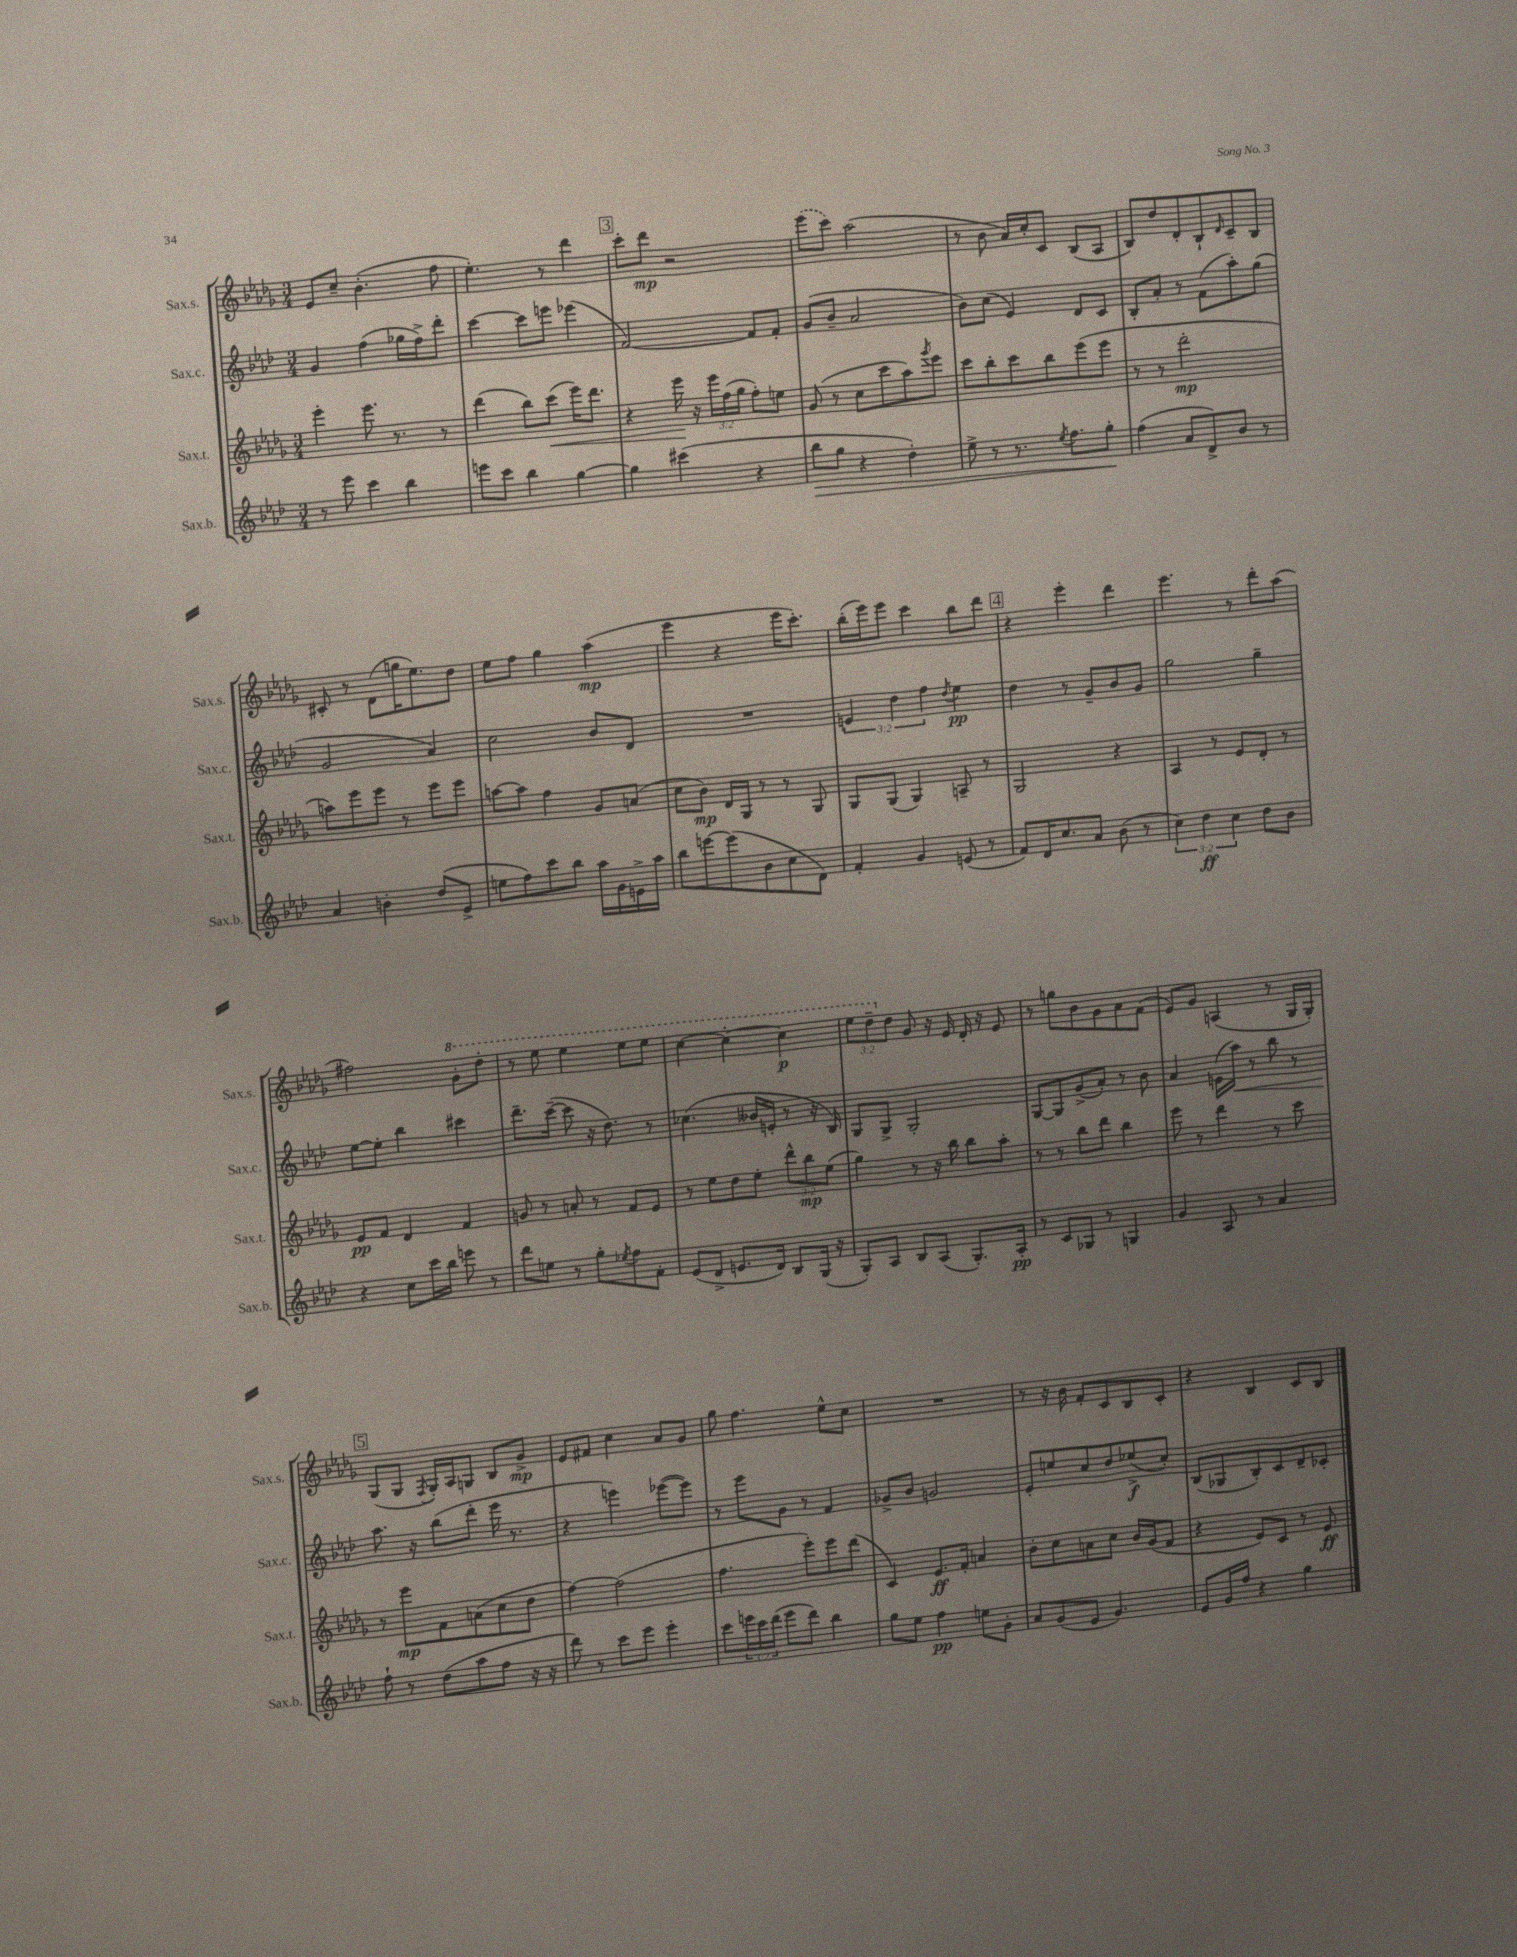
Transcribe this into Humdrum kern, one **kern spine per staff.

**kern	**kern	**kern	**kern
*staff4	*staff3	*staff2	*staff1
*clefG2	*clefG2	*clefG2	*clefG2
*k[b-e-a-d-]	*k[b-e-a-d-g-]	*k[b-e-a-d-]	*k[b-e-a-d-g-]
*M3/4	*M3/4	*M3/4	*M3/4
8r	4eee-'\	4g/	8e-/L
8eee-\	.	.	8cc~/J
4ccc\	8.eee-\	(4ff\	(4.b-'\
.	8.r	.	.
4bb-\	.	16gg-\LL	.
.	.	16ff^\J)	.
.	8r	8ddd-'\J	8ff\
=	=	=	=
8eee\L	(4ddd-\	[4ccc\	4.ee-'\)
8ccc\J	.	.	.
4bb-\	8bb-\L)	8ccc\]L	.
.	(8ccc\J	8eee\J	8r
[4gg\	16eee-\LK)	(4eee-\	4ddd-\
.	8.ddd-\J	.	.
=	=	=	=
4gg\]	4r	[2f/)	8ccc'\L
.	.	.	8ddd-\J
(4ccc#\	16eee-\	.	2r
.	16r	.	.
.	24eee-\LL	.	.
.	(24ff\	.	.
.	24gg-\JJ	.	.
4r	8ff'\L)	8f/]L	.
.	8ee\J	8f'/J	.
=	=	=	=
8bb-\L	(8g-/	(8g/L	(8eee-\L
8gg\J	8r	8b-~/J	8ccc\J)
4r	8cc\L	2a-/	(2aa-\
.	8ccc\	.	.
4dd-'\)	8aa-\)	.	.
.	8qggg-/	.	.
.	8eee-\J	.	.
=	=	=	=
8ee-^\	8ccc\L	8b-\L)	8r
8r	8bb-'\	(8cc\J	8b-\
8.r	8ccc\	4e-/)	16a-/LL)
.	.	.	16cc'/J
.	8bb-\	.	8c/J
8qee-/	.	.	.
8.ff\L	.	.	.
.	(8eee-\	8d-/L	(8B-/L
8gg'\J	8eee-\J	8c/J	8A-/J
=	=	=	=
(4ff\	8r	8B-'/L	8B-/L)
.	8r	8a-'/J	8dd-/
8a-/L	2ddd-'\	8r	8d-'/
8d-^/)	.	(8f\L	8B-`/
.	.	.	16qqd-/
8b-/J	.	8aa-'\)	8c~/
8r	.	(8gg\J	8B-/J
=	=	=	=
4a-/	8aa\L)	2g/	8c#'/
.	8eee-\	.	8r
4b'\	8eee-\J	.	(8d-\L
.	8r	.	16gg\K
.	.	.	8.ee-\)
(8dd-/L	8eee-\L	4a-/)	.
8e-^/J	8eee-\J	.	8dd-\J
=	=	=	=
8ee\L	[8aa\L	2cc\	8ee-\L
8ff\)	8aa\]J	.	8ff\J
8ccc\	4ff\	.	4gg-\
8bb-\J	.	.	.
16aa-\LL	8g-/L	8b-/L	(4aa-\
16g\	.	.	.
16e^\	(8a/J	8d-/J	.
16aa-\JJ	.	.	.
=	=	=	=
8bb-\L	8cc\L	2.r	4eee-\
[8eee\	8b-\J)	.	.
(8eee\]	16d-/LL	.	4r
.	16G-/JJ	.	.
8b-\	8r	.	.
8cc\	8r	.	16eee-\LK
.	.	.	8.ccc'\J)
8d-\J)	8G-/	.	.
=	=	=	=
4f'/	8G-/L	6e/	(16bb-'\LL
.	.	.	16eee-\J)
.	(8G-/J	.	8eee-\J
.	.	6dd-\	.
4g/	4G-/)	.	4ccc\
.	.	6ff\	.
.	.	8qdd-/	.
(8e/	8A~/	4ee-\	8bb-\L
8r	8r	.	8ddd-\J
=	=	=	=
8f/L)	2G-/	4dd-\	4r
16d-/K	.	.	.
8.cc/	.	.	.
.	.	8r	4eee-'\
8a-/J	.	8g~/L	.
(8b-\	4r	8b-/	4ddd-\
8r	.	8g/J	.
=	=	=	=
6cc\)	4A-/	2gg\	4.eee-\
6dd-\	.	.	.
.	8r	.	.
6cc\	.	.	.
.	8e-/L	.	8r
8dd-\L	8d-'/J	4gg~\	8ddd-'\L
8b-\J	8r	.	(8aa-\J
=	=	=	=
4r	8e-/L	[8ee-\L	2ff#\)
.	8f/J	8ee-'\]J	.
8cc\L	4d-/	4bb-\	.
16ccc\L	.	.	.
16bb-\JJ	.	.	.
8eee\	4f/	4ccc#\	8gg-'\L
8r	.	.	8ddd-'\J
=	=	=	=
8ddd-\L	8g/	8.ddd-~\L	8r
8ee\J	8r	.	8eee-\
.	.	([16ccc~\Jk	.
8r	8a'/	8ccc\]	4eee-\
8gg'\L	8r	16r	.
.	.	8.dd-\)	.
8qee-/	.	.	.
8ff\	8f/L	.	8eee-\L
8f'\J	8e-/J	8r	8eee-\J
=	=	=	=
(8e-/L	8r	(4.cc-\	[4ccc\
8d-^/J	8ee-\L	.	.
8.e/L	8dd-\	.	4ccc'\_
.	8ee-'\J	16b--/LL	.
16d-/Jk)	.	16e'/JJ	.
8B-/L	12ddd-^^\L	8r	4ccc\]
.	12bb-\	.	.
(16G/Jk	.	16r	.
.	(12ee-\J	.	.
16r	.	16B-/)	.
=	=	=	=
8G'/L)	4gg-\)	8G/L	12eee-\L
.	.	.	12ddd-~\
8A-/J	.	8G^/J	.
.	.	.	12dd-\J
8B-/L	8r	2G'/	8g-/
(8A-/J	16r	.	16r
.	16bb-\	.	16e-/
8.G'/L)	8bb-\L	.	16d-'/
.	.	.	16r
.	8aa-'\J	.	8e-/
16A-'/Jk	.	.	.
=	=	=	=
8r	8r	[8G/L	8r
8c/L	8r	8G/]	8gg\L
8G-/J	8bb-\L	(8g^/	8b-\
8r	8ddd-\J	8a-'/J)	8g-\
4G/	4bb-\	8r	8a-\
.	.	8b-\	(8f\J
=	=	=	=
4g/	8eee-\	4a-/	8e-/L)
.	8r	.	8g-/J
8A-/	4ddd-\	(16e\LL	(4A/
.	.	16aa-\JJ)	.
8r	.	8r	.
4a-/	8r	8bb-\	8r
.	8ccc\	8r	16G-/LL
.	.	.	16G-'/JJ)
=	=	=	=
8ff`\	8r	8.aa-\	(8G-/L
8r	8eee-\L	.	8G-/J
.	.	16r	.
.	.	.	8qF/
(8dd-\L	8f\	(8bb-\L	16G-'/LL)
.	.	.	16A-/J
8aa-\	(8a\	8ddd-'\J	8G/J
8ff\J	8cc\	16eee-\	8B-/L
.	.	8.r	.
16r	8dd-\J	.	8g-^/J
16r	.	.	.
=	=	=	=
8ddd-\)	[4ff\)	4r	8e-/L
8r	.	.	8f#/J
8ccc\L	(2ff\]	4eee\)	4cc\
8eee-\J	.	.	.
4eee-'\	.	([8eee-\L	8a-/L
.	.	8eee-\]J)	8g-/J
=	=	=	=
8ccc\L	4.ff\	8r	8gg-\
24eee\L	.	8eee-\L	4.ff\
24ccc\	.	.	.
(24ddd-\JJ	.	.	.
8eee\L	.	8g\J	.
8ddd-\J)	8eee-'\L)	8r	.
4bb-\	8eee-\	4f/	8ee-^^\L
.	(8ddd-\J	.	8cc\J
=	=	=	=
8gg\L	4c/)	8g-^/L	2.r
8ee-\J	.	8b-/J	.
4ff\	8.e-/L	2g/	.
.	16f'/Jk	.	.
8ee\L	4a/	.	.
8g'\J	.	.	.
=	=	=	=
8a-/L	8b-'\L	8e-'/L	8r
(8g/	8cc\	8ee/	16r
.	.	.	16b-\
8e-/J	8a\	8cc/	8f'/L
4.g/)	8cc\J	8dd-/	8c/
.	16b-/LL	(8ee-^/	8B-/
.	(16g-/J	.	.
.	8f/J	8cc'/J)	8c'/J
=	=	=	=
8e-/L	4r	(8B-/L	4r
16g/L	.	8G-/	.
16ff/JJ	.	.	.
4r	8e-/L)	8B-'/)	4B-/
.	8c/J	8c/	.
4gg\	8r	8d-~/	8c/L
.	8e-/	8c-'/J	8B-/J
==	==	==	==
*-	*-	*-	*-
